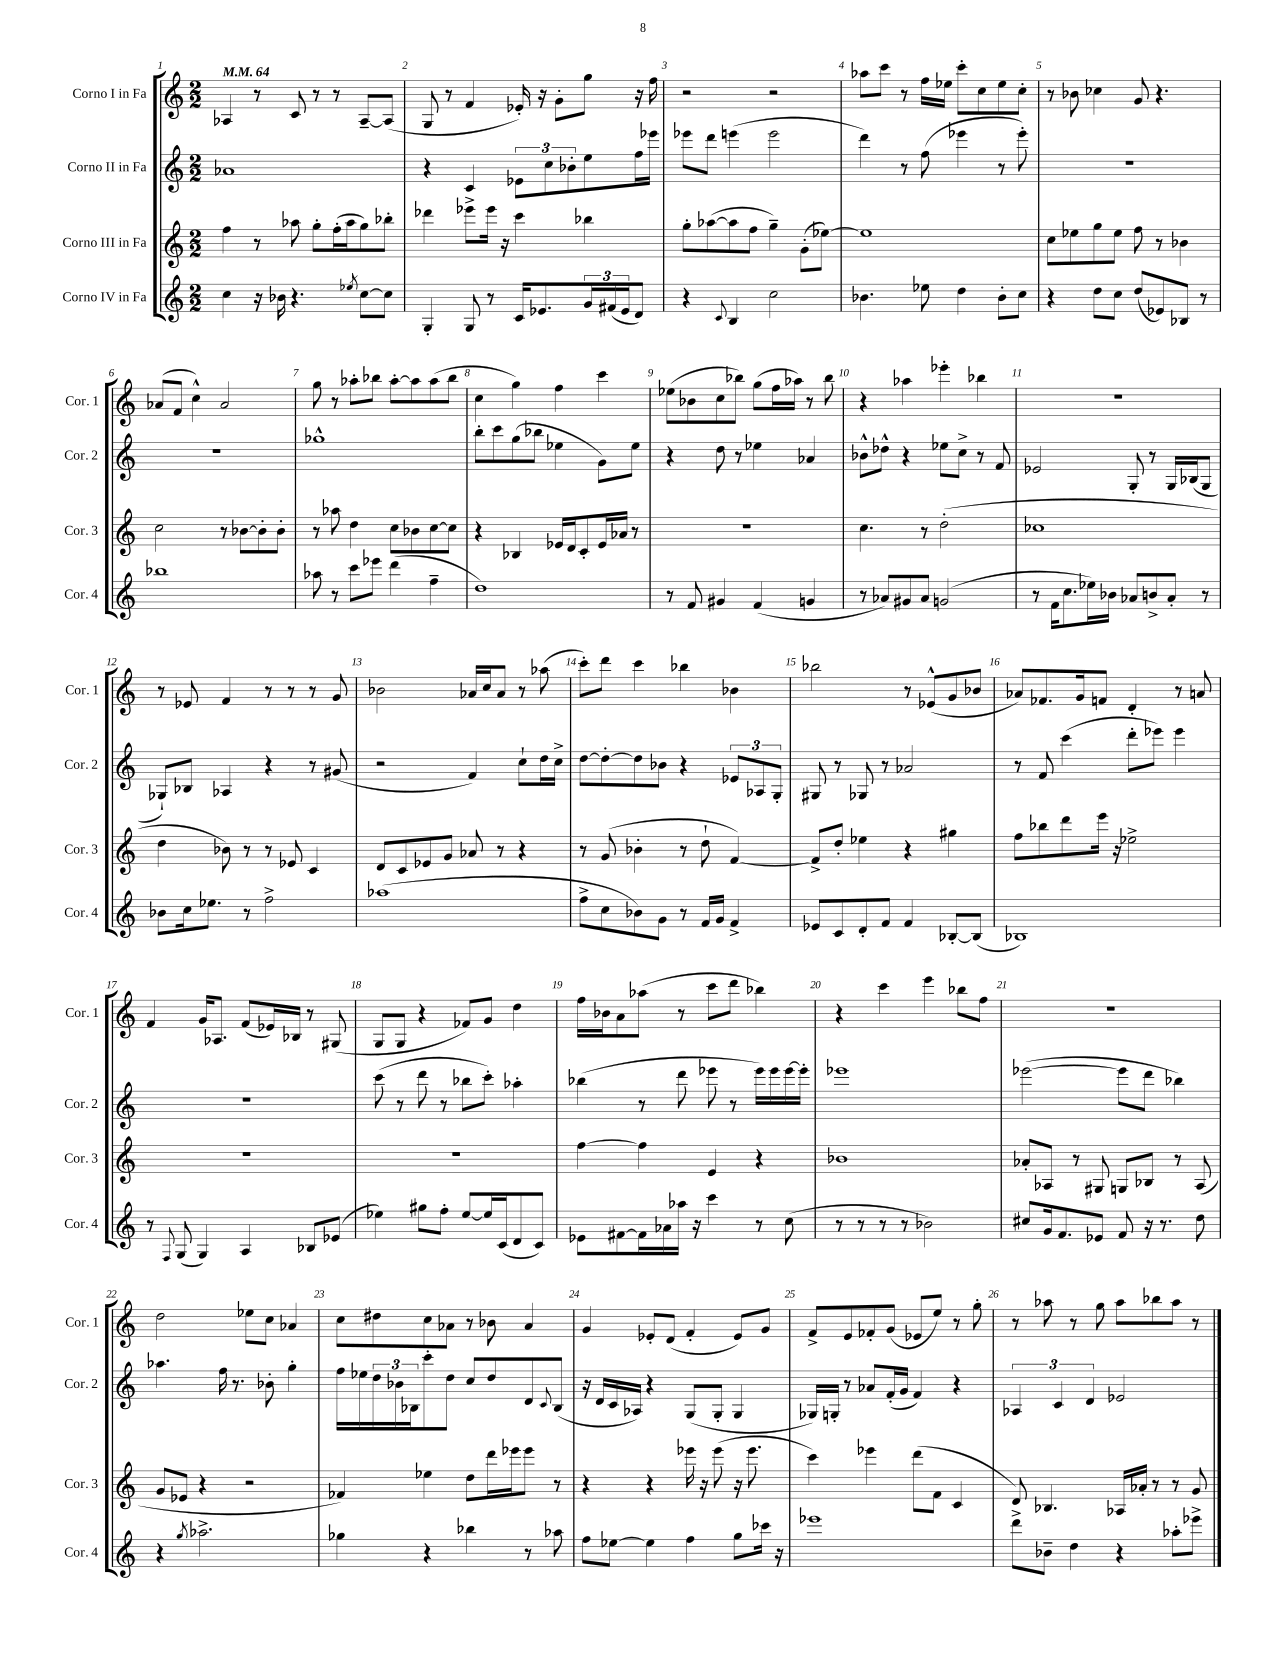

**kern	**kern	**kern	**kern
*staff4	*staff3	*staff2	*staff1
*clefG2	*clefG2	*clefG2	*clefG2
*k[]	*k[]	*k[]	*k[]
*M2/2	*M2/2	*M2/2	*M2/2
*MM64	*MM64	*MM64	*MM64
4cc	4ff	1a-	4A-
16r	8r	.	8r
16b-	.	.	.
4.r	8aa-	.	8c
.	8gg'	.	8r
.	(16ff'	.	8r
.	16aa-	.	.
8qee-	.	.	.
[8cc	8gg)	.	[8A-~
8cc]	8bb-'	.	(8A-]
=	=	=	=
4G'	4ddd-	4r	8G
.	.	.	8r
8G	8eee-^	4c	4f
8r	16eee-	.	.
.	16r	.	.
16c	4ccc	12e-	16e-')
8.e-	.	.	16r
.	.	12cc	.
.	.	.	8g'
.	.	12b-'	.
24g	4bb-	8ee	8gg
(24f#	.	.	.
24e-	.	.	.
8d)	.	16ff	16r
.	.	16eee-	16ff
=	=	=	=
4r	8gg'	8eee-	2r
.	([8aa-	8ddd	.
8qqc	.	.	.
4B	8aa-]	(4eee	.
.	8ff	.	.
2cc	4gg~)	2eee	2r
.	(8g'	.	.
.	[8ee-)	.	.
=	=	=	=
4.b-	1ee-]	4ddd)	8aa-
.	.	.	8ccc
.	.	8r	8r
8ee-	.	(8ff	16ff
.	.	.	16ee-
4dd	.	4eee-	8ccc'
.	.	.	8cc
8b-'	.	8r	8ee-
8cc	.	8eee-')	8cc'
=	=	=	=
4r	8cc	1r	8r
.	8ee-	.	8b-
8dd	8gg	.	4cc-
8cc	8ee-	.	.
(8dd	8ff	.	8g
8e-)	8r	.	4.r
8B-	4b-	.	.
8r	.	.	.
=	=	=	=
1bb-	2cc	1r	(8a-
.	.	.	8f
.	.	.	4cc^^)
.	8r	.	2a-
.	[8b-	.	.
.	8b-']	.	.
.	8b-'	.	.
=	=	=	=
8aa-	8r	1gg-^^	8gg
8r	8aa-	.	8r
8ccc	4dd	.	8aa-'
8eee-	.	.	8bb-
(4ddd	8cc	.	[8aa-'
.	8b-	.	8aa-]
4ff~	[8cc	.	(8aa-
.	8cc]	.	8bb-
=	=	=	=
1dd)	4r	8bb'	4cc
.	.	8ccc	.
.	4B-	(8gg	4gg)
.	.	8bb-	.
.	16e-	4ee-	4ff
.	16d	.	.
.	8c'	.	.
.	16e-	8g)	4ccc
.	16a-	.	.
.	8r	8ee-	.
=	=	=	=
8r	1r	4r	(8ee-
8f	.	.	8b-
4g#	.	8dd	8cc
.	.	8r	8bb-)
(4f	.	4ee-	(8gg
.	.	.	16ff
.	.	.	16aa-)
4g	.	4a-	8r
.	.	.	8bb-
=	=	=	=
8r	4.cc	8b-^^	4r
8a-)	.	8dd-^^	.
8g#	.	4r	4aa-
8a-	8r	.	.
(2g	(2dd'	8ee-	4eee-'
.	.	8cc^	.
.	.	8r	4bb-
.	.	8f	.
=	=	=	=
8r	1cc-	2e-	1r
16f	.	.	.
8.cc	.	.	.
16ee-)	.	.	.
16b-	.	.	.
8a-	.	8G'	.
8b^	.	8r	.
8a-'	.	16G	.
.	.	(16B-	.
8r	.	8G	.
=	=	=	=
8b-	4dd	8G-`)	8r
16cc	.	8B-	8e-
8.ee-	.	.	.
.	8b-)	4A-	4f
8r	8r	.	.
2ff^	8r	4r	8r
.	8e-	.	8r
.	4c	8r	8r
.	.	(8g#	8g
=	=	=	=
(1aa-	8d	2r	2b-
.	8c	.	.
.	8e-	.	.
.	8g	.	.
.	8a-	4f)	16a-
.	.	.	16cc
.	8r	.	8a-
.	4r	8cc`	8r
.	.	16dd	(8aa-
.	.	16cc^	.
=	=	=	=
8ff^	8r	[8dd	8ccc')
8cc	(8g	8dd'_	8ddd
8b-)	4b-'	8dd]	4ccc
8g	.	8b-	.
8r	8r	4r	4bb-
16f	8dd`	.	.
16g	.	.	.
4f^	[4f)	12e-	4b-
.	.	12A-	.
.	.	12G'	.
=	=	=	=
8e-	8f^]	8G#	2bb-
8c	8dd'	8r	.
8d'	4ee-	8G-	.
8f	.	8r	.
4f	4r	2a-	8r
.	.	.	(8e-^^
[8B-'	4gg#	.	8g
(8B-]	.	.	8b-
=	=	=	=
1B-)	8ff	8r	8a-)
.	8bb-	8f	8.f-
.	8ddd	(4ccc	.
.	.	.	16g
.	16eee	.	8f
.	16r	.	.
.	2ee-^	8ddd'	4d'
.	.	8eee-)	.
.	.	4eee-	8r
.	.	.	8a
=	=	=	=
8r	1r	1r	4f
8qqF	.	.	.
(8G	.	.	.
4G)	.	.	16g
.	.	.	8.A-
4A	.	.	(8f
.	.	.	16e-)
.	.	.	16B-
8B-	.	.	8r
(8e-	.	.	(8G#
=	=	=	=
4ee-)	1r	(8ccc	8G
.	.	8r	8G
8gg#	.	8ddd	4r
8ff'	.	8r	.
[8ee-	.	8bb-	8f-)
16ee-]	.	8ccc')	8g
(16c	.	.	.
8d	.	4aa-'	4dd
8c)	.	.	.
=	=	=	=
8e-	[4ff	(4bb-	16ff
.	.	.	16b-
[8f#	.	.	8a
16f#]	4ff]	8r	(8aa-
16a-	.	.	.
16aa-	.	8ddd	8r
16r	.	.	.
4ccc	4e	8eee-	8ccc
.	.	8r	8ddd
8r	4r	16eee-)	4bb-)
.	.	16eee-	.
(8cc	.	[16eee-	.
.	.	16eee-']	.
=	=	=	=
8r	1b-	1eee-	4r
8r	.	.	.
8r	.	.	4ccc
8r	.	.	.
2b-)	.	.	4eee
.	.	.	8bb-
.	.	.	8ff
=	=	=	=
8cc#	8a-'	([2eee-	1r
16g	8A-	.	.
8.f	.	.	.
.	8r	.	.
8e-	8G#	.	.
8f	8G	8eee-]	.
16r	8B-	8ddd	.
8.r	.	.	.
.	8r	4bb-)	.
8dd	(8A-	.	.
=	=	=	=
4r	8g	4.aa-	2dd
.	8e-	.	.
8qgg	.	.	.
2.aa-^	4r	.	.
.	.	16ff	.
.	.	8.r	.
.	2r	.	8ee-
.	.	8b-'	8cc
.	.	4gg'	4a-
=	=	=	=
4gg-	4f-)	16ff	8cc
.	.	16ee-	.
.	.	24dd	8dd#
.	.	24b-	.
.	.	24B-	.
4r	4ee-	8ccc'	8cc
.	.	8dd	8a-
4bb-	8dd	8cc	8r
.	16ddd	8dd	8b-
.	16eee-	.	.
8r	8eee-	8d	4a-
.	.	8qqc	.
8aa-	8r	(8B-	.
=	=	=	=
8ff	4r	16r	4g
.	.	16d	.
[8ee-	.	16c	.
.	.	16A-)	.
4ee-]	4r	4r	8e-'
.	.	.	(8d
4ff	16eee-	(8G	4f'
.	16r	.	.
.	(8eee-	8G'	.
8gg	16r	4G	8e-)
.	8.eee-	.	.
16ccc-	.	.	8g
16r	.	.	.
=	=	=	=
1eee-	4ccc)	16G-)	8f^
.	.	16G'	.
.	.	8r	8e
.	4eee-	8a-	8f-'
.	.	(16f'	(8g
.	.	16g	.
.	(8ddd	4f)	8e-
.	8f	.	8ee)
.	4c	4r	8r
.	.	.	8gg'
=	=	=	=
8ddd^	8d)	6A-	8r
8b-~	4.B-	.	8aa-
.	.	6c	.
4dd	.	.	8r
.	.	6d	.
.	.	.	8gg
4r	16A-	2e-	8aa-
.	16a-'	.	.
.	8r	.	8bb-
8aa-'	8r	.	8aa-
8eee-^	8g	.	8r
==	==	==	==
*-	*-	*-	*-
